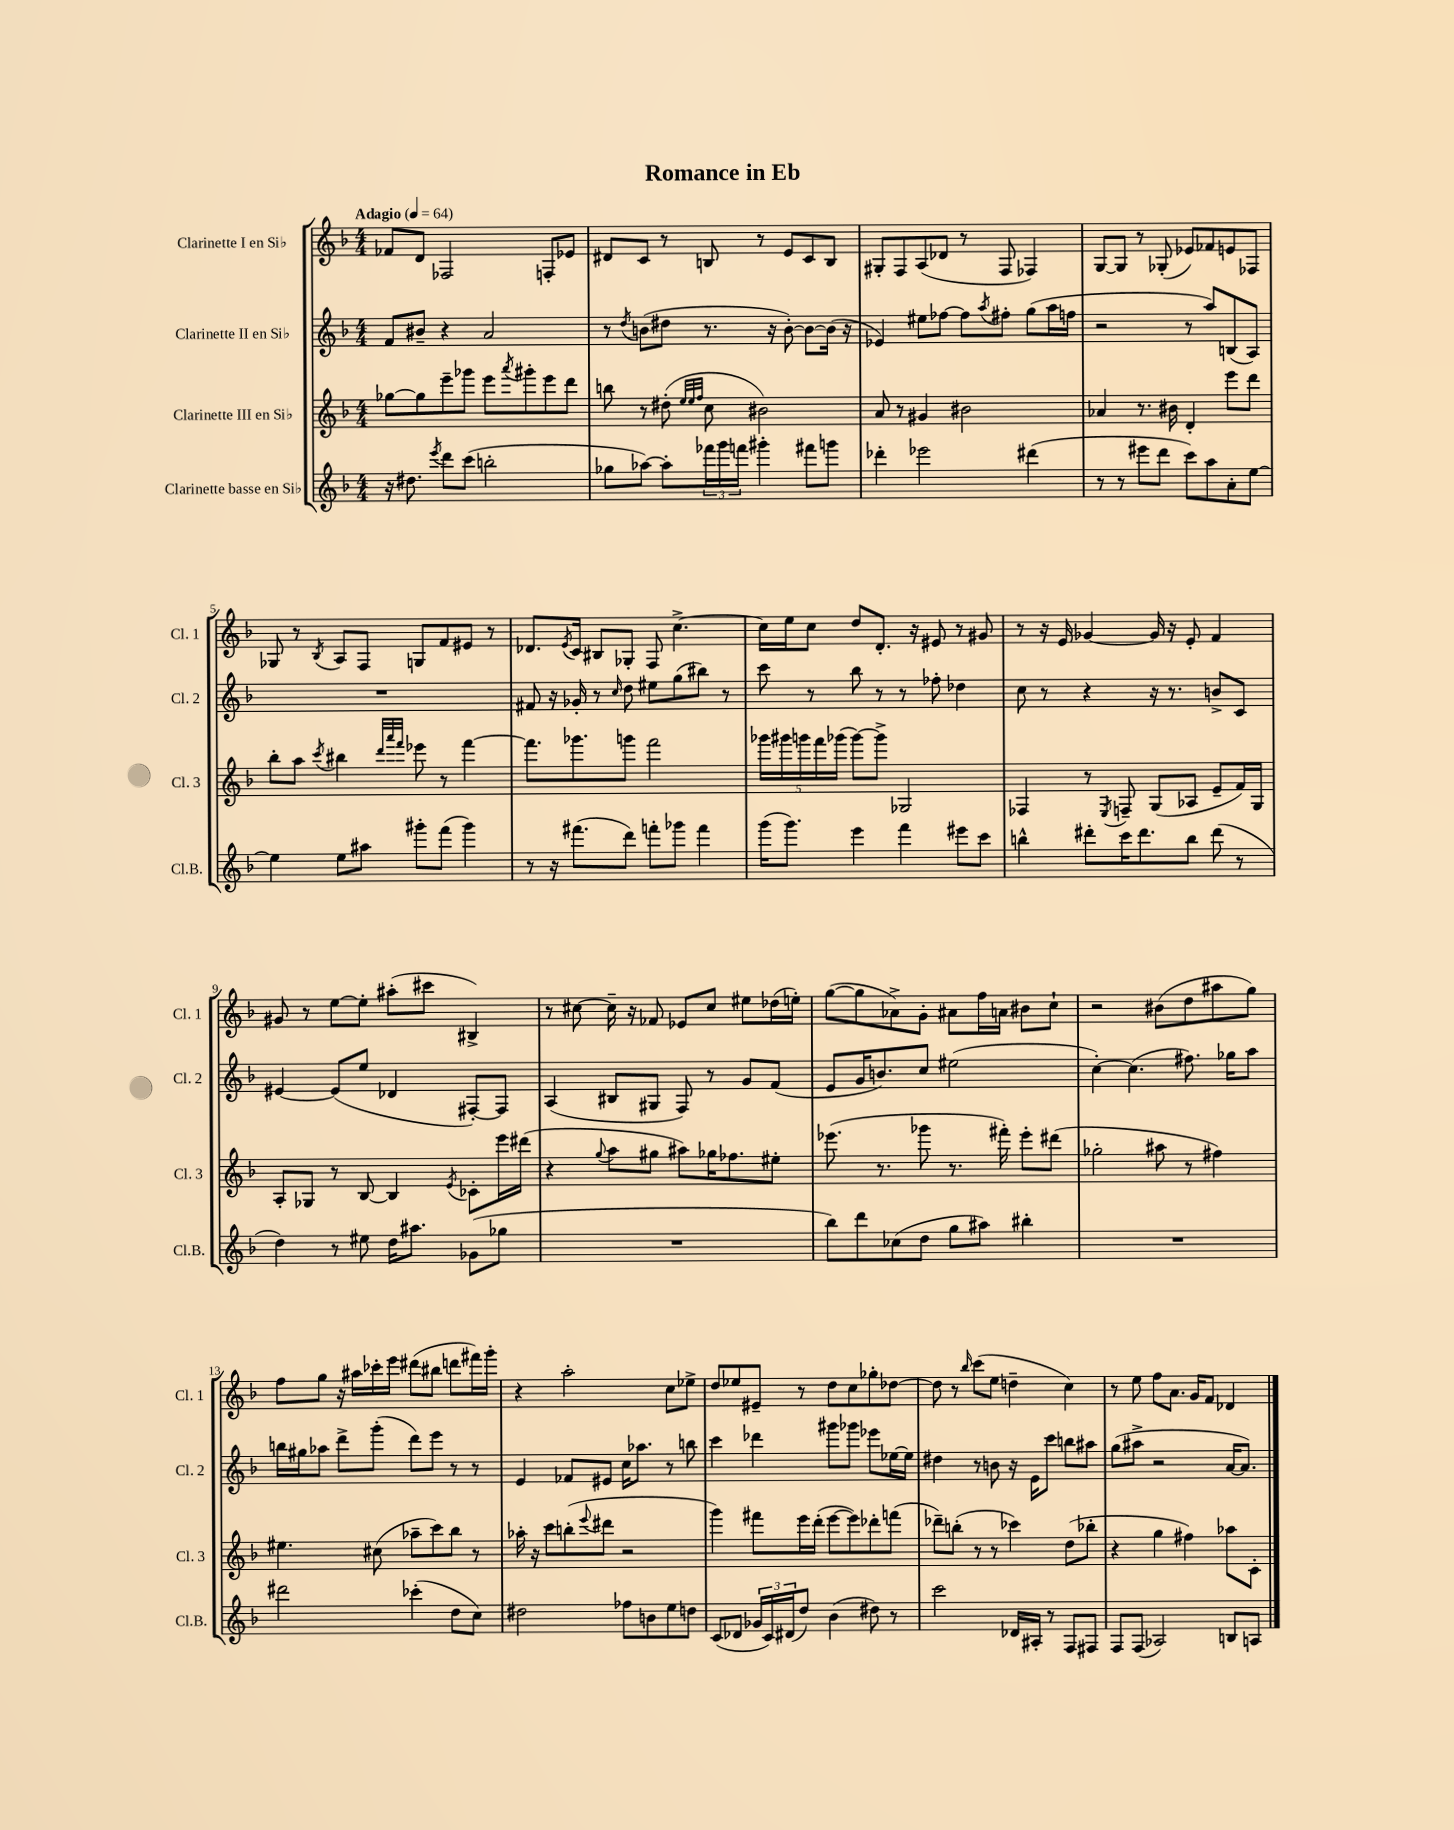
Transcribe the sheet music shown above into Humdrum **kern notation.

**kern	**kern	**kern	**kern
*staff4	*staff3	*staff2	*staff1
*clefG2	*clefG2	*clefG2	*clefG2
*k[b-]	*k[b-]	*k[b-]	*k[b-]
*M4/4	*M4/4	*M4/4	*M4/4
*MM64	*MM64	*MM64	*MM64
16r	[8gg-	8f	8f-
8.dd#	.	.	.
.	8gg-]	8b#~	8d
8qeee	.	.	.
8ddd	8eee~	4r	2F-
(8ccc	8ggg-	.	.
2bb'	8eee	2a	.
.	8qaaa	.	.
.	8ggg#'	.	.
.	8eee	.	8F'
.	8ddd	.	8e-
=	=	=	=
8gg-	8bb	8r	8d#
.	.	8qdd	.
[8aa-)	8r	(8b	8c
8aa-']	(8dd#'	8dd#	8r
.	32qqee	.	.
.	32qqee	.	.
.	32qqff	.	.
24fff-	8cc	8.r	8B
24ggg	.	.	.
24fff	.	.	.
4ggg#'	2b#)	.	8r
.	.	16r	.
.	.	[8b')	8e
8fff#	.	8b_	8c
8ggg	.	(16b]	8B
.	.	16r	.
=	=	=	=
4ddd-'	8a	4e-)	8G#'
.	8r	.	8F
2eee-	4g#	8ee#	(8A
.	.	[8ff-	8d-
.	2b#	8ff-]	8r
.	.	8qaa	.
.	.	8ff#'	8F
(4ddd#	.	(8gg	4F-)
.	.	16aa	.
.	.	16ff	.
=	=	=	=
8r	4a-	2r	[8G
8r	.	.	8G]
8eee#	8.r	.	8r
8ddd	.	.	(8G-'
.	16b#	.	.
8ccc)	4d'	8r	8e-)
8aa	.	8aa)	8f-
8a'	8eee	(8B	8e
[8ee	8ddd	8A)	8F-
=	=	=	=
4ee]	8bb-'	1r	8G-
.	8aa	.	8r
.	8qccc	.	8qB-
8ee	4bb#	.	8A
8aa#	.	.	8F
.	32qqddd	.	.
.	32qqaaa	.	.
.	32qqfff	.	.
8ggg#'	8eee-	.	8G
(8fff	8r	.	8f
4ggg#)	[4fff	.	8e#
.	.	.	8r
=	=	=	=
8r	8.fff]	8f#	8.d-
16r	.	16r	.
.	.	.	8qe
(8.fff#	8.ggg-	16g-'	16c
.	.	8r	8B#
.	.	16qqcc	.
8ddd)	8ggg	8dd	8G-'
8fff'	2fff	8ee#	8F
8ggg-	.	(8gg	[4.cc^
4fff	.	8bb#)	.
.	.	8r	.
=	=	=	=
(16ggg	20ggg-	8ccc	16cc]
.	20ggg#	.	.
8.ggg)	.	.	16ee
.	20ggg	.	.
.	.	8r	8cc
.	20fff	.	.
.	(20ggg-	.	.
4eee	[8ggg-)	8bb-	8dd
.	8ggg-^]	8r	8.d'
4fff	2G-	8r	.
.	.	.	16r
.	.	8ff-'	8e#
8eee#	.	4dd-	8r
8ccc	.	.	8g#
=	=	=	=
4bb^^	4F-	8cc	8r
.	.	8r	16r
.	.	.	16e
8ddd#'	8r	4r	[4g-
.	8qE	.	.
16ccc	8F~	.	.
8.ddd#	.	.	.
.	(8G	16r	16g-]
.	.	8.r	16r
8bb	8A-	.	8e'
(8ddd#	8e~	8b^	4f
8r	16f)	8c	.
.	16G	.	.
=	=	=	=
4dd)	8A'	[4e#	8g#
.	8G-	.	8r
8r	8r	(8e#]	[8ee
8ee#	[8B-	8ee	8ee']
16dd	4B-]	4d-	(8aa#'
8.aa#	.	.	.
.	.	.	8ccc#
.	8qe	.	.
(8g-	8c-'	[8F#')	4B#^)
8gg-	16eee	8F#]	.
.	(16ddd#	.	.
=	=	=	=
1r	4r	(4A	8r
.	.	.	[8cc#
.	8qqgg	.	.
.	8aa	8B#	16cc#~]
.	.	.	16r
.	8gg#	8G#	8f-
.	8aa#)	8F)	8e-
.	16gg-	8r	8cc#
.	8.ff-	.	.
.	.	8g	8ee#
.	8ee#'	(8f	(16dd-
.	.	.	16ee')
=	=	=	=
8bb-)	(8.eee-	8e	([8gg
8ddd	.	16g	8gg]
.	8.r	8.b)	.
(8cc-	.	.	8a-^)
8dd	8ggg-	8cc	8g'
8gg	8.r	(2ee#	8a#
8aa#)	.	.	16ff
.	16fff#')	.	16a
4bb#'	8eee-'	.	8b#
.	(8ddd#	.	8cc`
=	=	=	=
1r	2gg-'	[4cc')	2r
.	.	(4.cc]	.
.	8aa#	.	(8b#
.	8r	8.ff#)	8dd
.	4ff#)	.	8aa#
.	.	16gg-	.
.	.	8aa	8gg)
=	=	=	=
2ddd#	4.ee#	16bb	8ff
.	.	16gg#	.
.	.	8aa-	8gg
.	.	8ddd^	16r
.	.	.	16aa#
.	(8cc#	(8ggg'	16ccc-'
.	.	.	16eee
(4ccc-'	8aa-~	8ddd)	(8ddd#
.	8ccc)	8eee	8bb#
8dd	8bb-	8r	8ddd
8cc)	8r	8r	16fff#)
.	.	.	16ggg'
=	=	=	=
2dd#	16aa-'	4e	4r
.	16r	.	.
.	8ccc	.	.
.	(8bb'	8f-	2aa'
.	8qqeee	.	.
.	8ddd#	8e#	.
8ff-	2r	16cc	.
.	.	8.aa-	.
8b	.	.	.
8ee	.	8r	8cc
8dd	.	8bb	8ee-^
=	=	=	=
(8c	4ggg)	4ccc	8dd
8d-	.	.	8ee-
24g-	8fff#	4ddd-	8e#~
24c)	.	.	.
(24d#	.	.	.
8dd)	16eee	.	8r
.	(16ddd'	.	.
(4b-	[8eee	8ggg#	8dd
.	8eee])	8ggg-	8cc
8dd#)	8ddd-'	8eee-	8gg-'
8r	(8fff	[16ee-	[8dd-
.	.	16ee-]	.
=	=	=	=
2ccc	8ddd-~)	4dd#	8dd-]
.	(8bb'	.	8r
.	.	.	16qqbb-
.	8r	8r	(8ccc
.	8r	8b	8ee
16d-	4ccc-)	16r	4dd~
16A#'	.	16e	.
8r	.	8ccc	.
8F	(8dd	8bb	4cc)
8F#	8bb-'	8aa#	.
=	=	=	=
8F	4r	(8gg	8r
(8F	.	8aa#^	8ee
2A-)	4gg	2r	8ff
.	.	.	8.a
.	4ff#)	.	.
.	.	.	16g
.	.	.	8f
8B	8aa-	[16a	4d-
.	.	8.a])	.
8A	8c'	.	.
==	==	==	==
*-	*-	*-	*-
